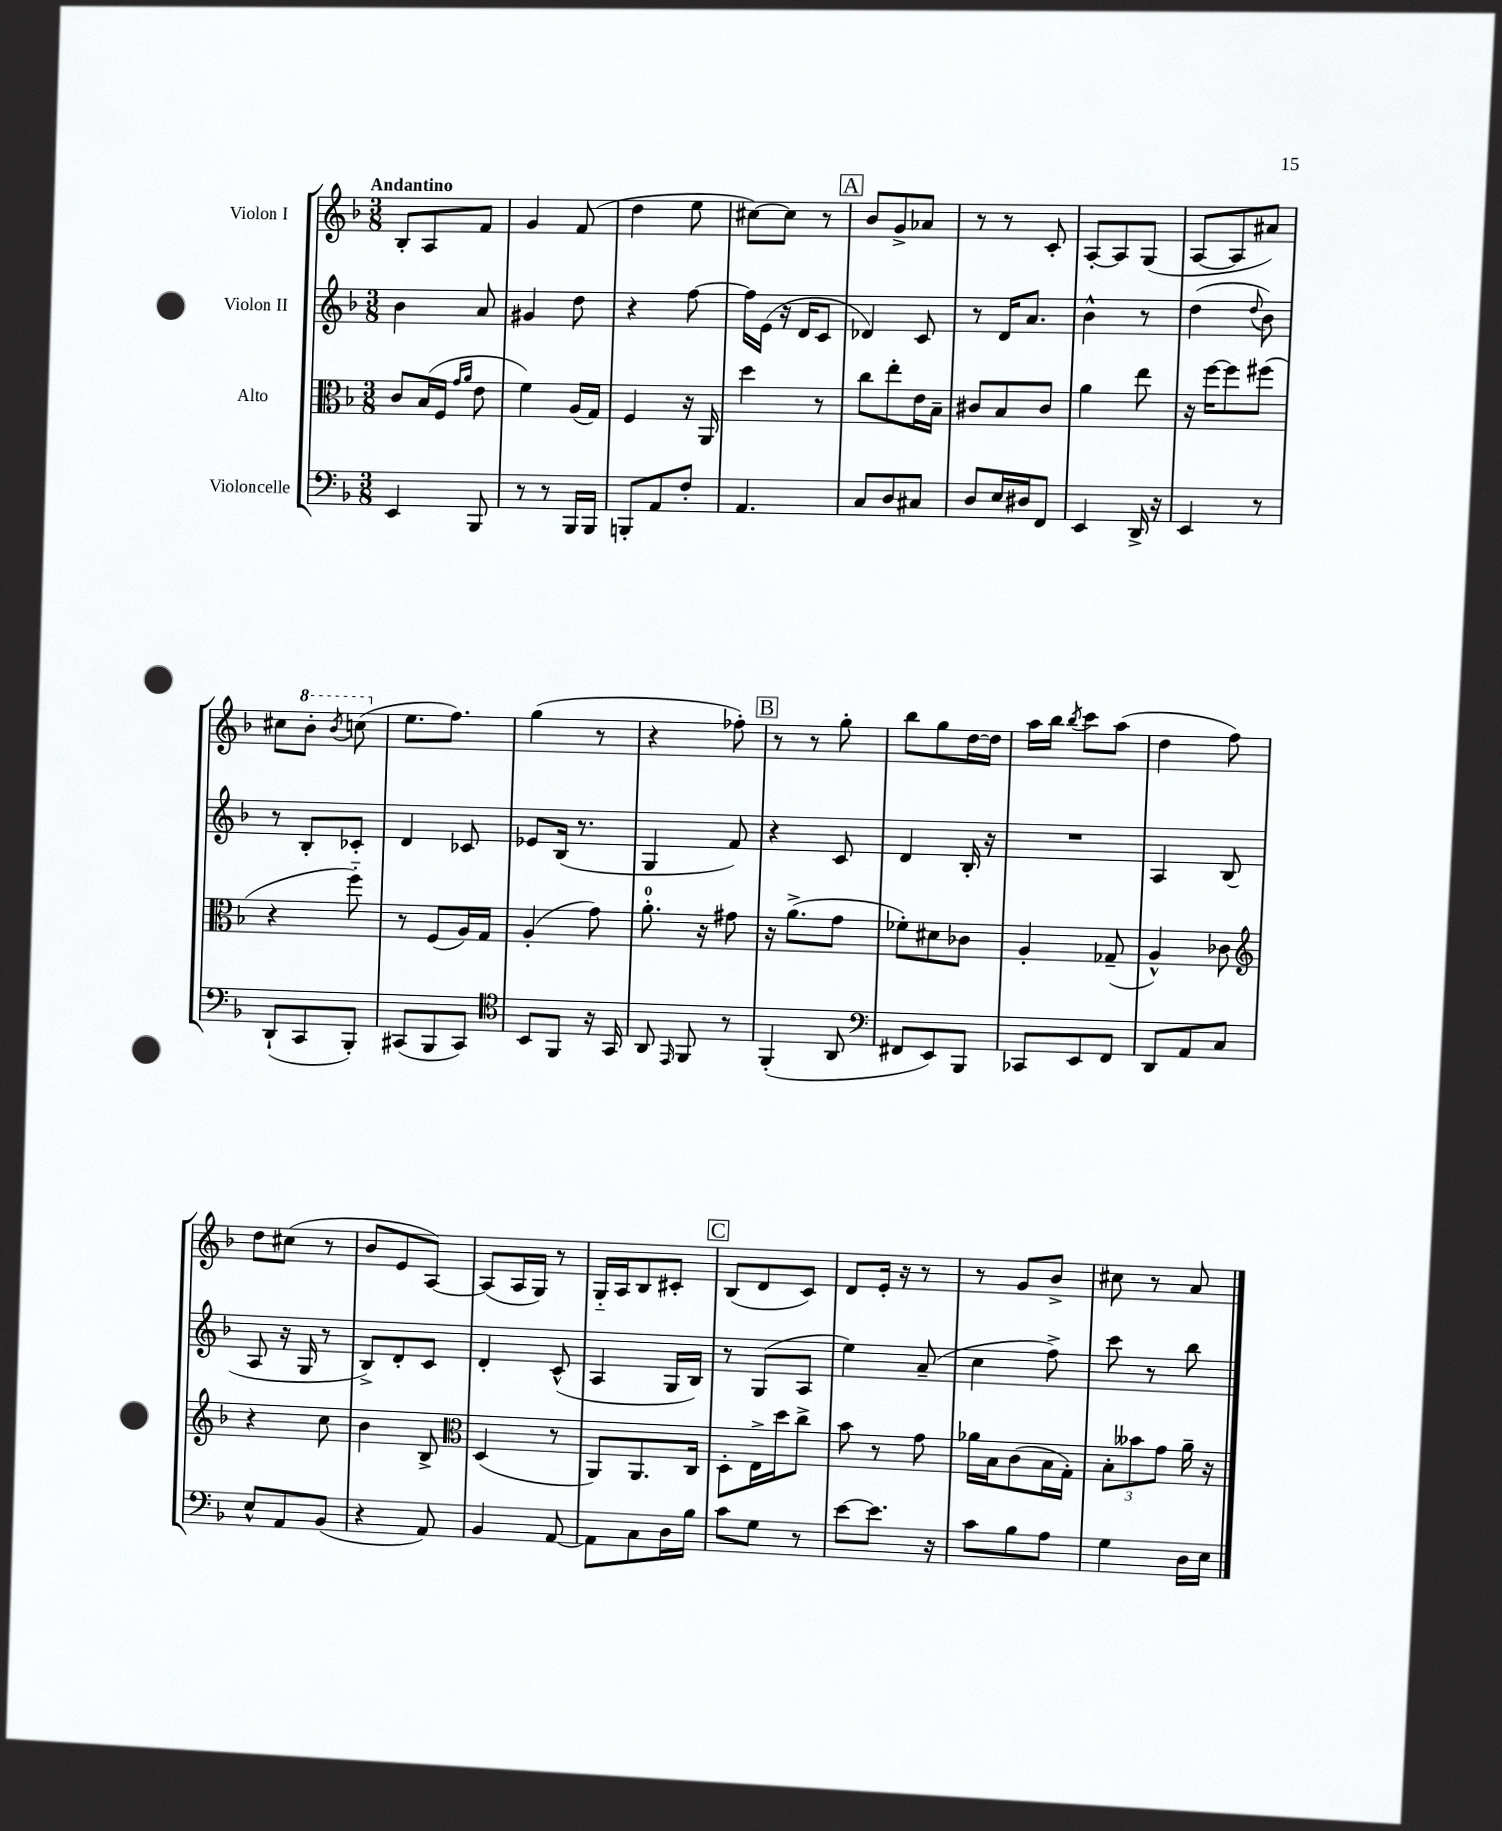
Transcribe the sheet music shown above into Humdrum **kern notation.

**kern	**kern	**kern	**kern
*staff4	*staff3	*staff2	*staff1
*clefF4	*clefC3	*clefG2	*clefG2
*k[b-]	*k[b-]	*k[b-]	*k[b-]
*M3/8	*M3/8	*M3/8	*M3/8
4EE	8c	4b-	8B-'
.	(16B-	.	8A
.	16F	.	.
.	16qqg	.	.
.	16qqa	.	.
8BBB-	8e	8a	8f
=	=	=	=
8r	4f)	4g#	4g
8r	.	.	.
16BBB-	(16A	8dd	(8f
16BBB-	16G)	.	.
=	=	=	=
8BBB'	4F	4r	4dd
8AA	.	.	.
8F'	16r	[8ff	8ee
.	16AA	.	.
=	=	=	=
4.AA	4dd	16ff]	[8cc#)
.	.	(16e	.
.	.	16r	8cc#]
.	.	16d	.
.	8r	8c	8r
=	=	=	=
8C	8cc	4d-)	8b-
8D	8ee'	.	8g^
8C#	16e	8c	8a-
.	16B-~	.	.
=	=	=	=
8D	8c#	8r	8r
16E	8B-	16d	8r
16D#	.	8.a	.
8FF	8c#	.	8c'
=	=	=	=
4EE	4a	4b-^^	[8A'
.	.	.	8A]
16DD^	8ee	8r	(8G
16r	.	.	.
=	=	=	=
4EE	16r	(4dd	[8A
.	[16ff	.	.
.	8ff]	.	8A]
.	.	8qqdd	.
8r	(8ff#	8b-)	8a#)
=	=	=	=
(8DD`	4r	8r	8cc#
8CC	.	8B-'	8bb-'
.	.	.	8qbb-
8BBB-')	8ff'~)	8c-'	(8ccc
=	=	=	=
(8CC#	8r	4d	8.ee
8BBB-	(8F	.	.
.	.	.	8.ff)
8CC#)	16A)	8c-	.
.	16G	.	.
=	=	=	=
*clefC4	*	*	*
8BB-	(4A'	8e-	(4gg
8FF	.	(16B-	.
.	.	8.r	.
16r	8g)	.	8r
16GG	.	.	.
=	=	=	=
8AA	8.a'	4G	4r
16qqEE	.	.	.
8FF	.	.	.
.	16r	.	.
8r	8g#	8f)	8ff-')
=	=	=	=
(4FF'	16r	4r	8r
.	(8.a^	.	.
.	.	.	8r
8AA	8g	8c	8gg'
=	=	=	=
*clefF4	*	*	*
8FF#	8f-')	4d	8bb-
8EE)	8d#	.	8gg
8BBB-	8c-	16B-'	[16dd
.	.	16r	16dd]
=	=	=	=
8CC-	4A'	4.r	16aa
.	.	.	16bb-
.	.	.	8qbb-
8EE	.	.	8ccc
8FF	(8G-~	.	(8aa
=	=	=	=
8DD	4A^^)	4A	4dd
8AA	.	.	.
8C	8c-	(8B-	8ff)
=	=	=	=
*	*clefG2	*	*
8E^^	4r	8A	8dd
8AA	.	16r	(8cc#
.	.	16G	.
(8BB-	8cc	8r	8r
=	=	=	=
4r	4b-	8B-^)	8b-
.	.	8d'	8e
8AA)	8B-^	8c	[8A)
=	=	=	=
*	*clefC3	*	*
4BB-	(4D	4d'	(8A]
.	.	.	16A
.	.	.	16G)
[8AA	8r	(8c^^	8r
=	=	=	=
8AA]	8AA)	4A	16G'~
.	.	.	16A
8C	8.AA	.	8B-
16D	.	16G	8c#'
16B-	16C	16B-)	.
=	=	=	=
8c	8D'	8r	(8B-
8G	16E^	(8G	8d
.	16dd	.	.
8r	8cc^	8A	8c)
=	=	=	=
[8e	8b-	4ee)	8d
8.e]	8r	.	16e'
.	.	.	16r
.	8g	(8a~	8r
16r	.	.	.
=	=	=	=
8c	16a-	4cc	8r
.	16B-	.	.
8B-	(8c	.	8g
8A	16B-	8ff^)	8b-^
.	16G')	.	.
=	=	=	=
4G	12B-'	8ccc	8cc#
.	12b--	.	.
.	.	8r	8r
.	12g	.	.
16D	16a~	8bb-	8a
16E	16r	.	.
==	==	==	==
*-	*-	*-	*-
